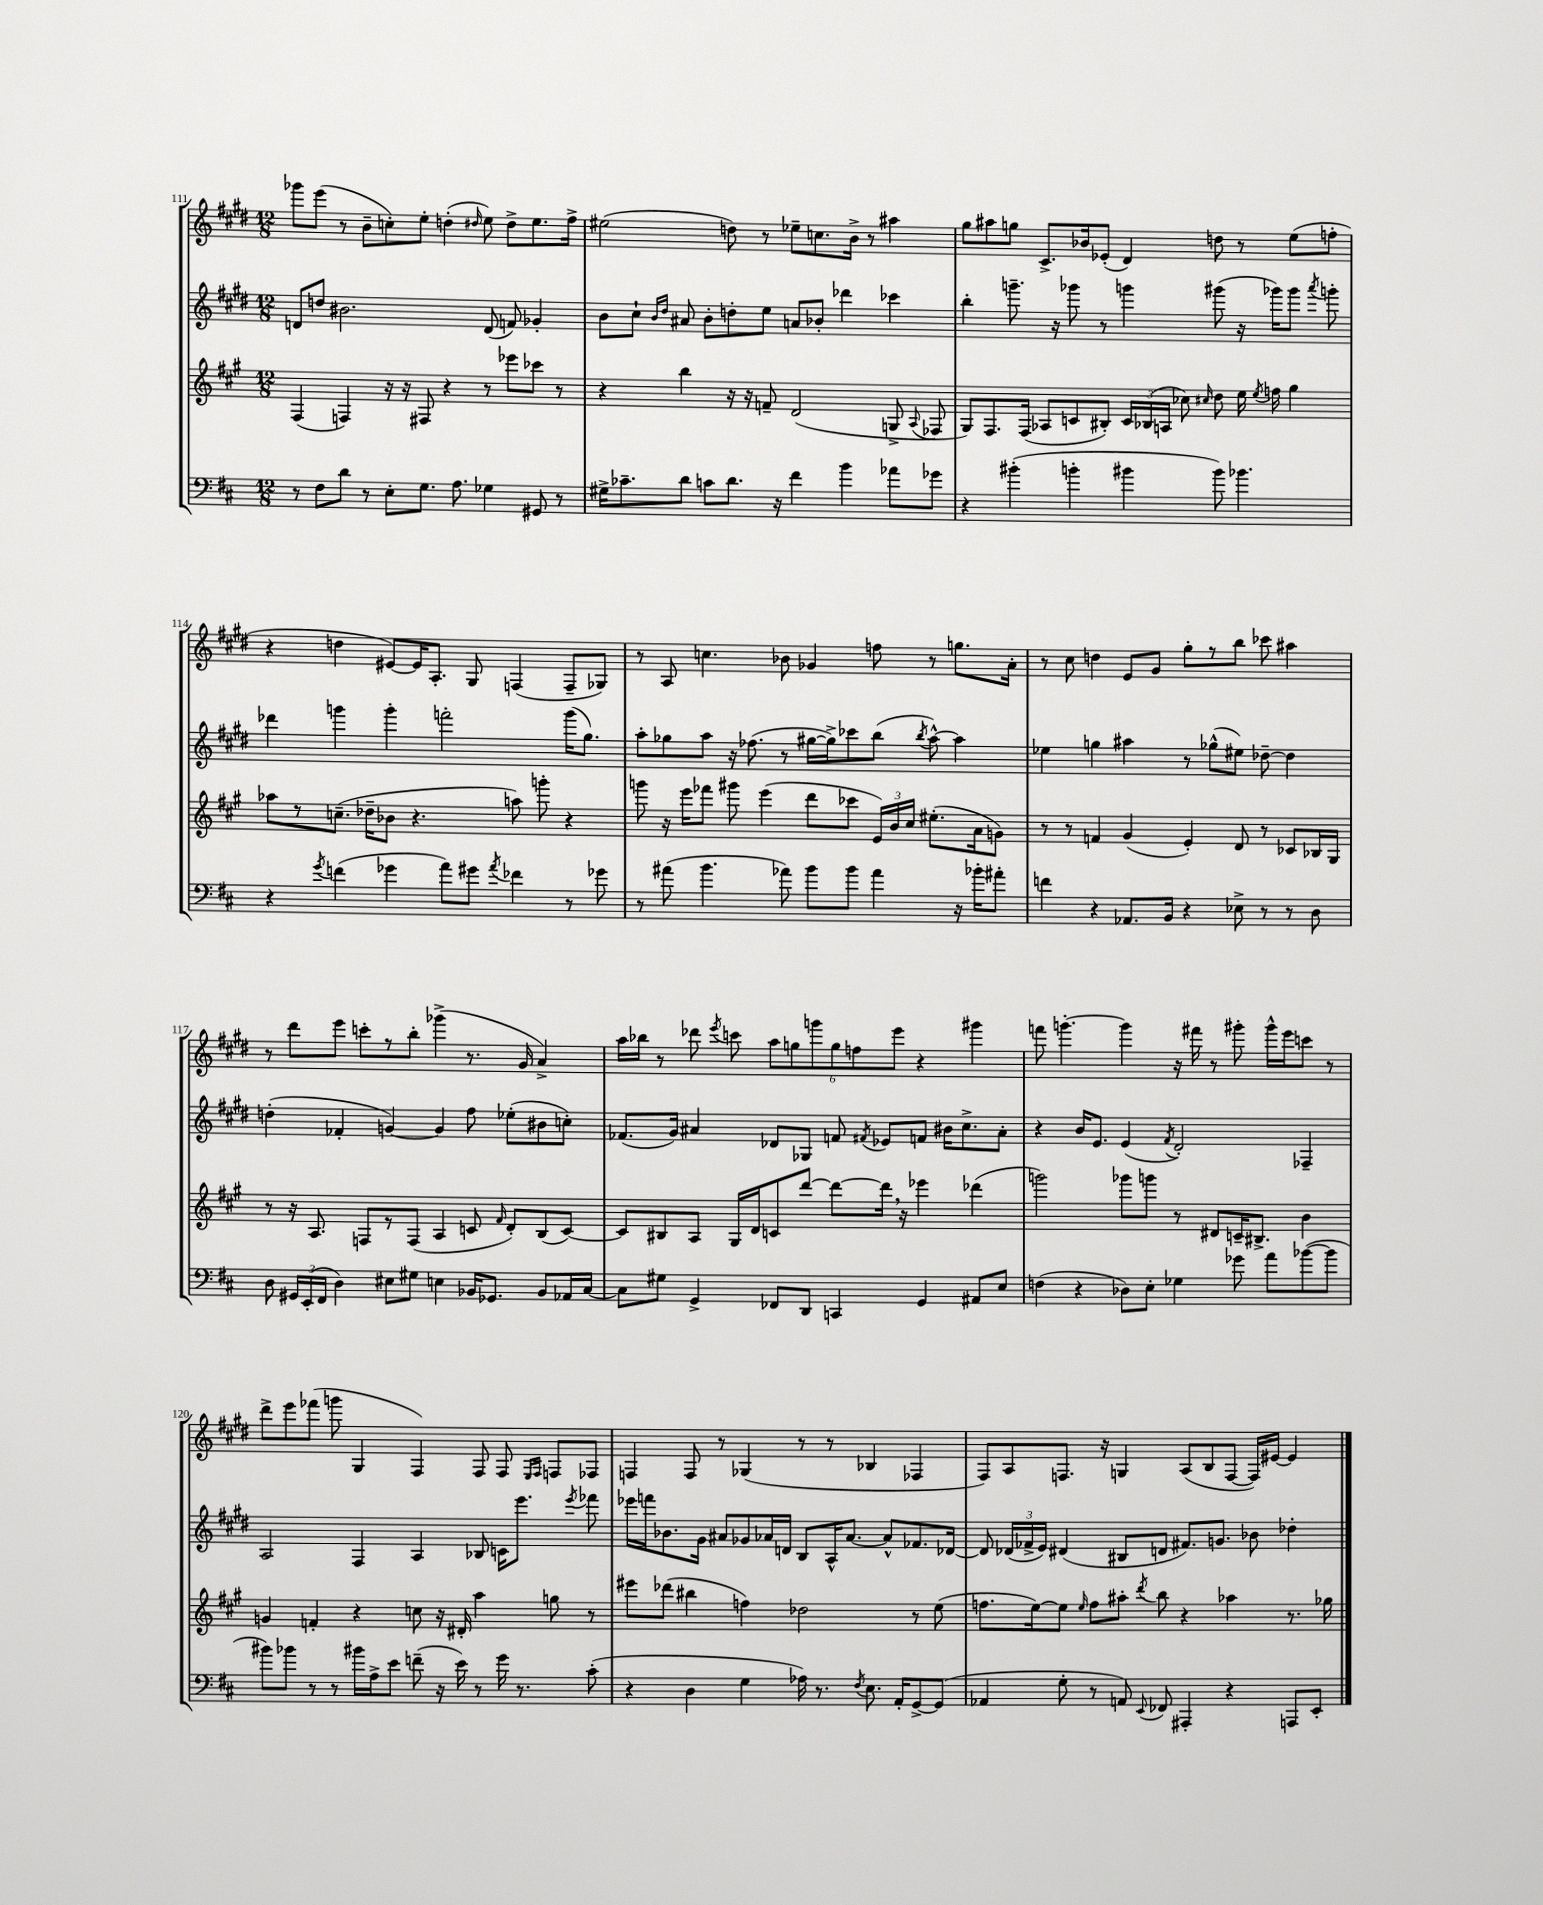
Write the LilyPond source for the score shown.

<<
\new StaffGroup <<
\new Staff = "s0" {
    \clef treble \key e \major \numericTimeSignature \time 12/8
    \autoBeamOff ges'''8[ e'''8]( r8 b'8[-- c''8-.) e''8]-. d''4-.( \grace { dis''16 } e''8) dis''8[-> e''8. fis''16]-> |
    eis''2( d''8) r8 ees''8[-- c''8. b'16]-> r8 ais''4 |
    gis''8[ ais''8 g''8] cis'8.[-> bes'16 ees'8]-.( dis'4) d''8 r8 e''8[( f''8]-. |
    r4 d''4 eis'8[~) eis'16 a8.]-. gis8 f4( f8[-- ges8]) |
    r8 a8 c''4. bes'8 ges'4 f''8 r8 g''8.[ a'16]-. |
    r8 cis''8 d''4 e'8[ gis'8] gis''8[-. r8 b''8] ces'''8 ais''4 |
    r8 dis'''8[ e'''8] c'''8[-. r8 b''8]-. ges'''4->( r8. gis'16 a'4->) |
    a''16[ bes''16] r8 des'''8 \acciaccatura { e'''8 } c'''8 \tuplet 6/4 { a''8[ g''8 g'''8 g''8 f''8 e'''8] } r4 gis'''4 |
    f'''8 g'''4.~-. g'''4 r16 fis'''16 r8 gis'''8-. gis'''16[-^ e'''16 c'''8] r8 |
    dis'''8[-> e'''8 fes'''8]( g'''8 gis4 fis4) fis8 fis8 \grace { e16[ fis16] } f8[ fes8] |
    f4 f8 r8 ges4( r8 r8 bes4 fes4 |
    fis8[) a8 f8.] r16 g4 a8[( b8 f8]~ f16[) eis'16]~ eis'4 \bar "|." |
}
\new Staff = "s1" {
    \clef treble \key e \major \numericTimeSignature \time 12/8
    \autoBeamOff d'8[ d''8] bis'2. d'8( f'8) ges'4-. |
    b'8[ cis''8]-! \grace { b'16[ dis''16] } ais'8 b'8[-. d''8-. e''8] a'8[ bes'8]-. des'''4 ces'''4 |
    b''4-. g'''8.-- r16 ges'''8 r8 g'''4 gis'''8( r16 ges'''16[) ges'''8] \acciaccatura { a'''8 } g'''8-. |
    des'''4 g'''4 g'''4-. f'''2-. g'''16[( gis''8.]) |
    a''8[-. ges''8 a''8] r16 fes''8.( r8 gis''16[~ gis''16->) ces'''8 b''8]( \acciaccatura { b''8 } a''8~-^) a''4 |
    ees''4 g''4 ais''4 r8 ges''8[-^( eis''8]) des''8~-- des''4 |
    d''4-.( fes'4-. g'4~) g'4 fis''8 ees''8[-.( bis'8 c''8]-.) |
    fes'8.[( gis'16]) ais'4 des'8[ ges8] f'8 \acciaccatura { fis'8 } ees'8[ f'8] bis'16[ cis''8.-> ais'8]-. |
    r4 b'16[ e'8.] e'4( \acciaccatura { fis'8 } dis'2-.) fes4-- |
    a2 fis4 a4 bes8 c'16[ e'''8.] \acciaccatura { e'''8 } fes'''8 |
    ees'''16[ f'''16 bes'8. gis'16] ais'8[ ges'8 aes'16 d'16] b8[ a16-^ aes'8.]~ aes'8[-^ fes'8. des'16]~ |
    des'8 \tuplet 3/2 { des'16[( fes'16-> e'16]) } dis'4( bis8[ d'8] fis'8.[) g'8.] bes'8 des''4-. \bar "|." |
}
\new Staff = "s2" {
    \clef treble \key a \major \numericTimeSignature \time 12/8
    \autoBeamOff fis4( f4) r16 r16 fis8 r4 r8 ees'''8[ ces'''8] r8 |
    r4 b''4 r16 r16 f'8-- d'2( g8-> \appoggiatura { a8 } fes8 |
    gis8[) fis8. fis16]( aes8[ c'8 bis8]-.) \tuplet 3/2 { c'16[ bes16( a16] } ces''8) \grace { cis''16 } d''8 e''16 \acciaccatura { e''8 } f''16 gis''4 |
    aes''8[ r8 c''8.]--( des''16[-- bes'8] r4. a''8) g'''8-. r4 |
    g'''8 r16 e'''16[ fes'''8] gis'''8 e'''4( d'''8[ ces'''8] \tuplet 3/2 { e'16[) b'16 cis''16] } eis''8.[-.( a'16 g'8]) |
    r8 r8 f'4 gis'4( e'4-.) d'8 r8 ces'8[ bes16 gis16] |
    r8 r16 a8. f8[ r8 f8]( a4 c'8 \grace { fis'16 } d'8[-.) b8( c'8]~) |
    c'8[ bis8 a8] gis16[ d'16 c'8 d'''8]~ d'''8[~ d'''16] \breathe r16 ees'''4 des'''4( |
    g'''2) ges'''8[ g'''8] r8 dis'8[ c'16-- bis8.]-> b'4 |
    g'4 f'4-. r4 c''8 r16 dis'16-. a''4 g''8 r8 |
    eis'''8[ des'''8]( bis''4 f''4) des''2 r8 e''8( |
    f''8.[ e''16~) e''8] \grace { e''16 } f''8[ ais''8]-. \acciaccatura { d'''8 } b''8 r4 aes''4 r8. ges''16 \bar "|." |
}
\new Staff = "s3" {
    \clef bass \key d \major \numericTimeSignature \time 12/8
    \autoBeamOff r8 fis8[ d'8] r8 e8[-. g8.] a8. ges4 gis,8 r8 |
    gis16[-> ces'8.-- d'8] c'8[ d'8.] r16 fis'4 b'4 aes'8[ ges'8] |
    r4 bis'4-.( b'4-. bis'4 bis'8) bes'4. |
    r4 \acciaccatura { g'8 } f'4( ges'4 a'8[) gis'8] \acciaccatura { a'8 } fes'4 r8 ges'8 |
    r8 ais'8( b'4. aes'8) b'8[ b'8] aes'4 r16 bes'16[-. ais'8]-. |
    f'4 r4 aes,8.[ b,16] r4 ees8-> r8 r8 d8 |
    d8 \tuplet 3/2 { gis,16[ e,16-.( fis,16] } d4) eis8[ gis8] e4 bes,16[ ges,8.] bes,8[ aes,16 cis16]~ |
    cis8[ gis8] g,4-> fes,8[ d,8] c,4 g,4 ais,8[ e8] |
    f4( r4 des8[) e8]-. ges4 ges'8 a'8[ bes'8~( bes'8] |
    bis'8[) bes'8] r8 r8 bis'16[ a16-> e'8] f'8--( r16 e'16) r8 g'16 r8. cis'8-.( |
    r4 d4 g4 aes16) r8. \acciaccatura { fis8 } e8. a,16[-. g,8~-> g,8]( |
    aes,4 g8-. r8 a,8) \appoggiatura { e,8 } fes,8 ais,,4-. r4 a,,8[ e,8]-. \bar "|." |
}
>>
>>
\layout { \context { \Score currentBarNumber = #111 } }
